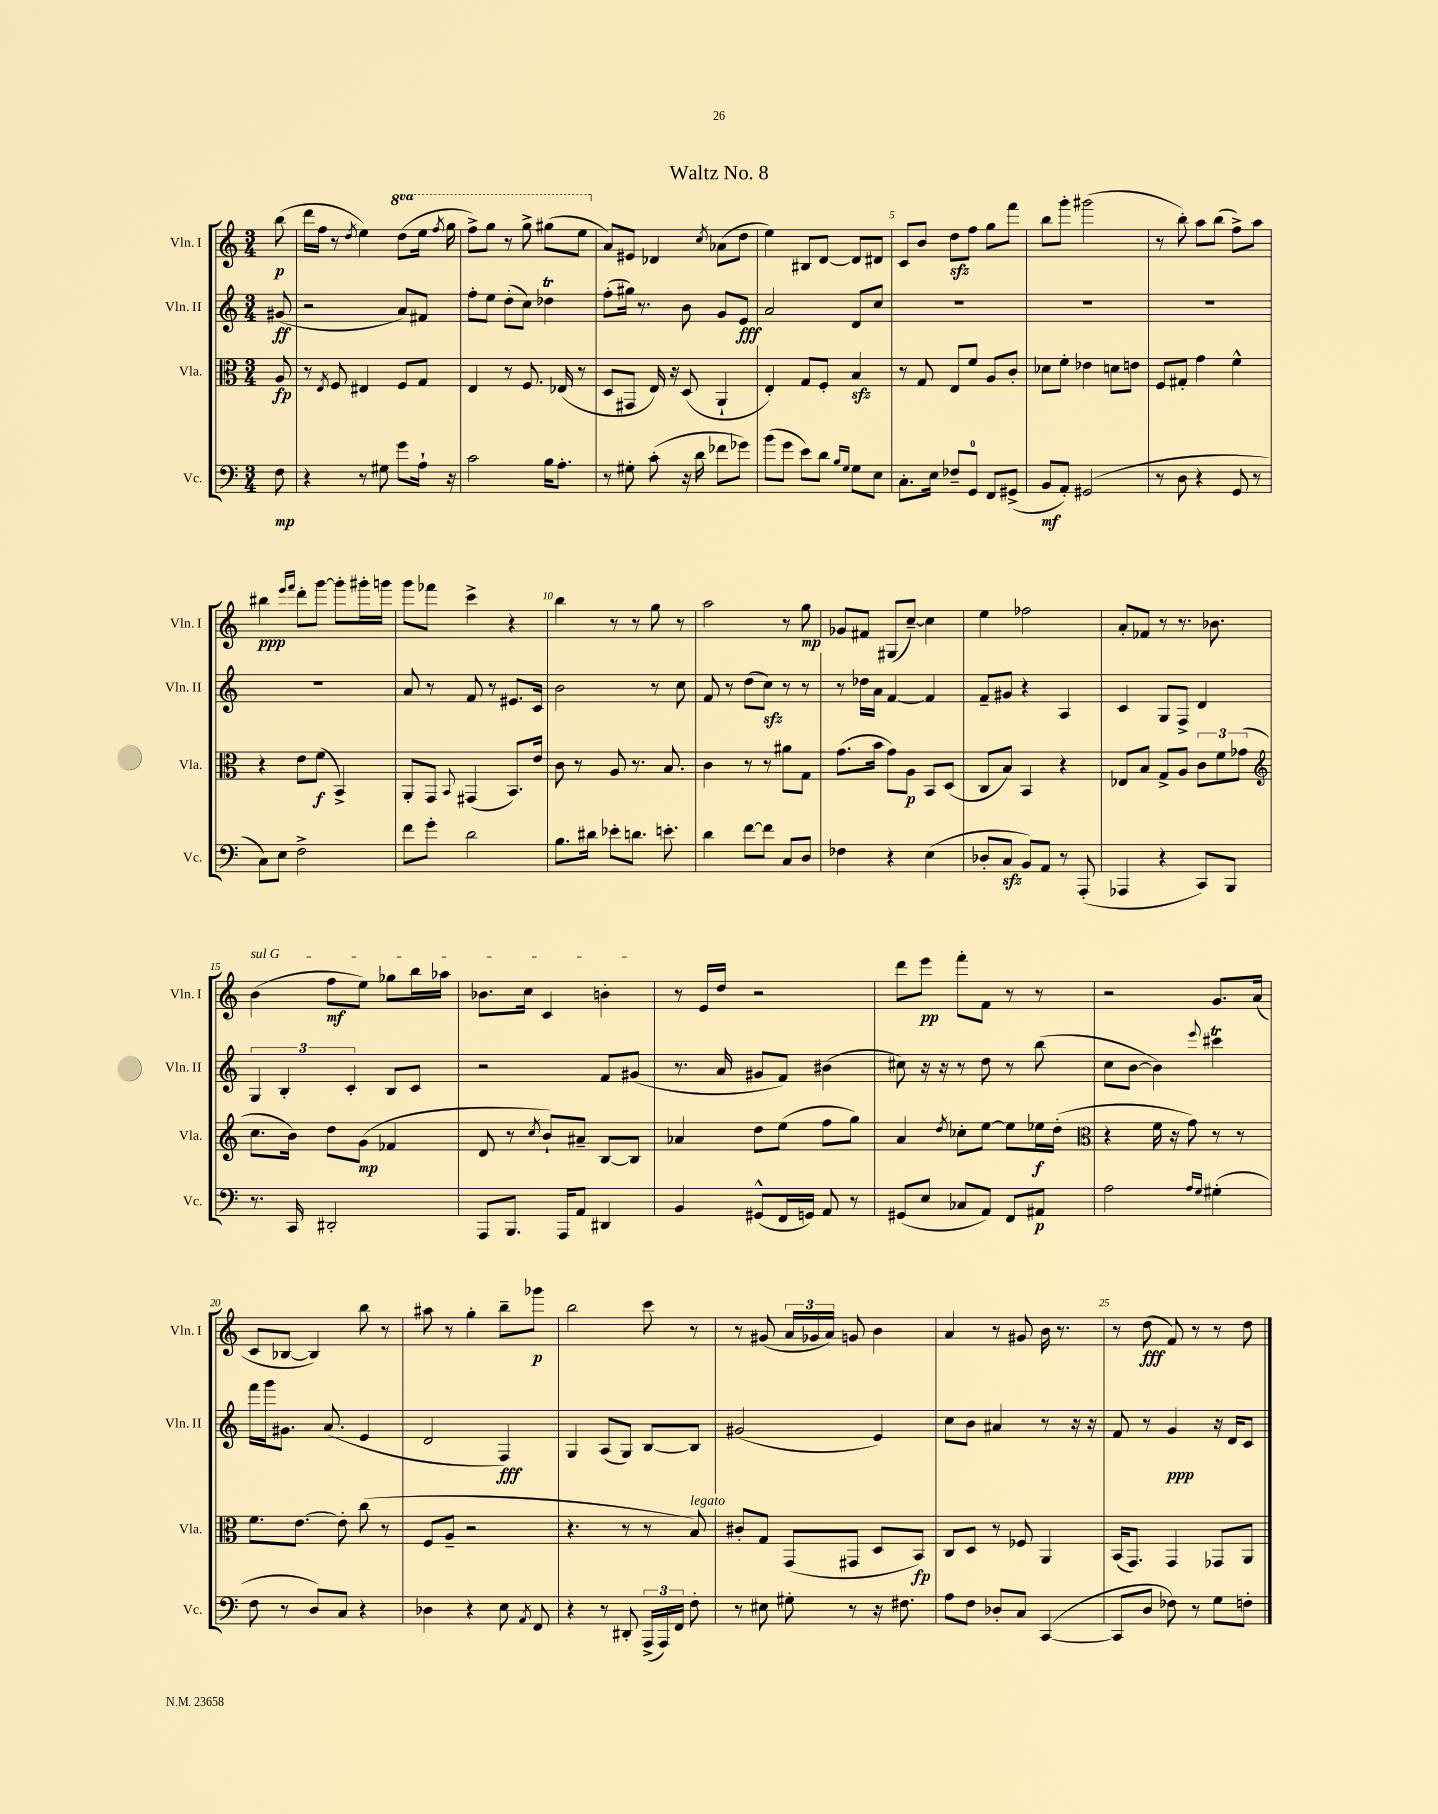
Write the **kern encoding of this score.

**kern	**kern	**kern	**kern
*staff4	*staff3	*staff2	*staff1
*clefF4	*clefC3	*clefG2	*clefG2
*k[]	*k[]	*k[]	*k[]
*M3/4	*M3/4	*M3/4	*M3/4
8F\	8A/	(8g#/	(8bb\
=	=	=	=
4r	8r	2r	16ddd\LL
.	.	.	16ff\JJ
.	8qE/	.	.
.	8F/	.	8r
.	.	.	8qdd/
8r	4E#/	.	4ee\)
8G#\	.	.	.
8g\L	8F/L	8a/L)	(8ddd\L
16A`\Jk	8G/J	8f#/J	16eee\Jk
.	.	.	8qfff/
16r	.	.	16ggg\
=	=	=	=
2c\	4E/	8ff'\L	8fff^\L)
.	.	8ee\J	8ggg\J
.	8r	(8dd'\L	8r
.	8.F/	8cc\J)	8ggg^\
16B\LK	.	4dd-\	(8ggg#\L
8.A'\J	(16E-/	.	.
.	8r	.	8eee\J
=	=	=	=
8r	8D/L	(8ff'\L	8a/L)
8G#'\	8GG#/J	16gg#\Jk)	8e#/J
.	.	8.r	.
(8c'\	16E/)	.	4d-/
.	16r	.	.
16r	(8D/	8b\	.
16d\	.	.	.
.	.	.	8qcc/
8f-\L	4AA`/	8g/L	(8a-\L
8g-\J)	.	8e/J	8dd\J
=	=	=	=
(8b\L	4E'/)	2a/	4ee\)
8g\J	.	.	.
8e\L)	8G/L	.	8B#/L
8d\J	8F'/J	.	[8d/J
16qqB/LL	.	.	.
16qqG/JJ	.	.	.
8G\L	4B/	8d/L	8d/]L
8E\J	.	8cc/J	8d#/J
=	=	=	=
8.C'\L	8r	2.r	8c/L
.	8G/	.	8b/J
16E\Jk	.	.	.
8F-~/L	8E/L	.	8dd\L
8GG/J	8f/J	.	8ff\J
8FF/L	8A/L	.	8gg\L
(8GG#^/J	8c'/J	.	8fff\J
=	=	=	=
8BB/L	8d-\L	2.r	8bb\L
8AA'/J)	8f'\J	.	8ggg'\J
(2GG#/	4e-\	.	(2ggg#\
.	8d\L	.	.
.	8e\J	.	.
=	=	=	=
8r	8F/L	2.r	8r
8D\	8G#'/J	.	8bb'\)
4r	4g\	.	8aa\L
.	.	.	(8bb\J
8GG/	4f^^\	.	8ff^\L)
8r	.	.	8aa\J
=	=	=	=
8C\L)	4r	2.r	4bb#\
8E\J	.	.	.
.	.	.	16qqeee/LL
.	.	.	16qqfff/JJ
2F^\	8e\L	.	8ddd'\L
.	(8f\J	.	[8ggg\J
.	4BB^/)	.	8ggg'\]L
.	.	.	16ggg#'\L
.	.	.	16ggg\JJ
=	=	=	=
8f\L	8AA'/L	8a/	8ggg\L
8g'\J	8GG/J	8r	8fff-\J
.	8qqBB/	.	.
2d\	(4GG#/	8f/	4ccc^\
.	.	8r	.
.	8.BB/L)	8.e#/L	4r
.	16e/Jk	16c/Jk	.
=	=	=	=
8.B\L	8c\	2b\	4bb\
.	8r	.	.
16d#\Jk	.	.	.
8e-'\L	8A/	.	8r
8.d\J	8.r	.	8r
.	.	8r	8gg\
8.e'\	8.B/	.	.
.	.	8cc\	8r
=	=	=	=
4d\	4c\	8f/	2aa\
.	.	8r	.
[8f\L	8r	(8dd\L	.
8f\]J	8r	8cc\J)	.
8C/L	8a#\L	8r	8r
8D/J	8G\J	8r	8gg\
=	=	=	=
4F-\	(8.g\L	8r	8g-/L
.	.	16dd-\LL	8f#/J
.	16b\Jk	16a\JJ	.
4r	8g\L)	[4f/	(8G#/L
.	8A\J	.	[8cc~/J)
(4E\	8BB/L	4f/]	4cc\]
.	(8D/J	.	.
=	=	=	=
8D-'/L	8C/L	8f~/L	4ee\
8C/J	8B/J)	8g#/J	.
8BB/L)	4BB/	4r	2ff-\
8AA/J	.	.	.
8r	4r	4A/	.
(8AAA'/	.	.	.
=	=	=	=
4AAA-/	8E-/L	4c/	8a'/L
.	8B/J	.	8f-/J
4r	8G^/L	8G/L	8r
.	8A/J	8F^/J	8.r
8CC/L)	12c\L	4d/	.
.	.	.	8.b-\
.	12f\	.	.
8BBB/J	.	.	.
.	(12g-\J	.	.
=	=	=	=
*	*clefG2	*	*
8.r	8.cc\L	6G/	(4b\
.	.	6B'/	.
16CC/	16b\Jk)	.	.
2DD#'/	8dd\L	.	8ff\L
.	.	6c'/	.
.	(8g\J	.	8ee\J)
.	4f-/	8B/L	8gg-\L
.	.	8c/J	16bb\L
.	.	.	16aa-\JJ
=	=	=	=
8AAA/L	8d/	2r	8.b-\L
8.BBB/J	8r	.	.
.	.	.	16cc\Jk
.	8qcc/	.	.
.	8b`/L)	.	4c/
16AAA/LK	.	.	.
8AA/J	8a#~/J	.	.
4DD#/	[8B/L	8f/L	4b'\
.	8B/]J	(8g#/J	.
=	=	=	=
4BB/	4a-/	8.r	8r
.	.	.	16e/LL
.	.	16a/	16dd/JJ
(8GG#^^/L	8dd\L	8g#/L	2r
16FF/L	(8ee\J	8f/J)	.
16GG/JJ)	.	.	.
8AA/	8ff\L	(4b#\	.
8r	8gg\J)	.	.
=	=	=	=
(8GG#/L	4a/	8cc#\)	8ddd\L
8E/J	.	16r	8eee\J
.	.	16r	.
.	8qdd/	.	.
8C-/L	8cc-'\L	8r	8fff'\L
8AA/J)	[8ee\J	8dd\	8f\J
8FF/L	8ee\]L	8r	8r
8AA#/J	16ee-\L	(8bb\	8r
.	(16dd'\JJ	.	.
=	=	=	=
*	*clefC3	*	*
2A\	4r	8cc\L	2r
.	.	[8b\J	.
.	16f\	4b\])	.
.	16r	.	.
.	8g\)	.	.
16qqA/LL	.	.	.
16qqG/JJ	.	8qqeee/	.
(4G#'\	8r	4ccc#\	8.g/L
.	8r	.	.
.	.	.	(16a/Jk
=	=	=	=
8F\	8.f\L	16fff\LL	8c/L
.	.	16ggg\J	.
8r	.	8.g#\J	[8B-/J
.	[8.e\J	.	.
8D/L)	.	.	4B-/])
.	.	(8.a/	.
8C/J	8e'\]	.	.
4r	(8cc\	4e/	8bb\
.	8r	.	8r
=	=	=	=
4D-\	8F/L	2d/	8aa#\
.	8A~/J	.	8r
4r	2r	.	4gg'\
8E\	.	4F/)	8bb~\L
8qAA/	.	.	.
8FF/	.	.	8ggg-\J
=	=	=	=
4r	4.r	4G/	2bb\
8r	.	(8A/L	.
8DD#'/	8r	8G/J)	.
(24AAA^/LL	8r	[8B/L	8ccc\
24AAA/)	.	.	.
24FF/JJ	.	.	.
8F'\	8B/)	8B/]J	8r
=	=	=	=
8r	8c#'/L	(2g#/	8r
8E#\	8G/J	.	(8g#/
8G#'\	(8GG/L	.	24a/LL
.	.	.	24g-/
.	.	.	24a/JJ)
8r	8GG#/J	.	8g/
16r	8D/L	4e/)	4b\
8.F#\	.	.	.
.	8BB/J)	.	.
=	=	=	=
8A\L	8C/L	8cc\L	4a/
8F\J	8D/J	8b\J	.
8D-'/L	8r	4a#/	8r
8C/J	8F-/	.	8g#/
([4CC/	4AA/	8r	16b\
.	.	.	8.r
.	.	16r	.
.	.	16r	.
=	=	=	=
8CC/]L	(16BB/LK	8f/	8r
.	8.GG/J)	.	.
8D/J	.	8r	(8dd\
8F-\)	4GG/	4g/	8f/)
8r	.	.	8r
8G\L	8GG-/L	16r	8r
.	.	16d/LK	.
8F'\J	8AA/J	8c/J	8dd\
==	==	==	==
*-	*-	*-	*-
